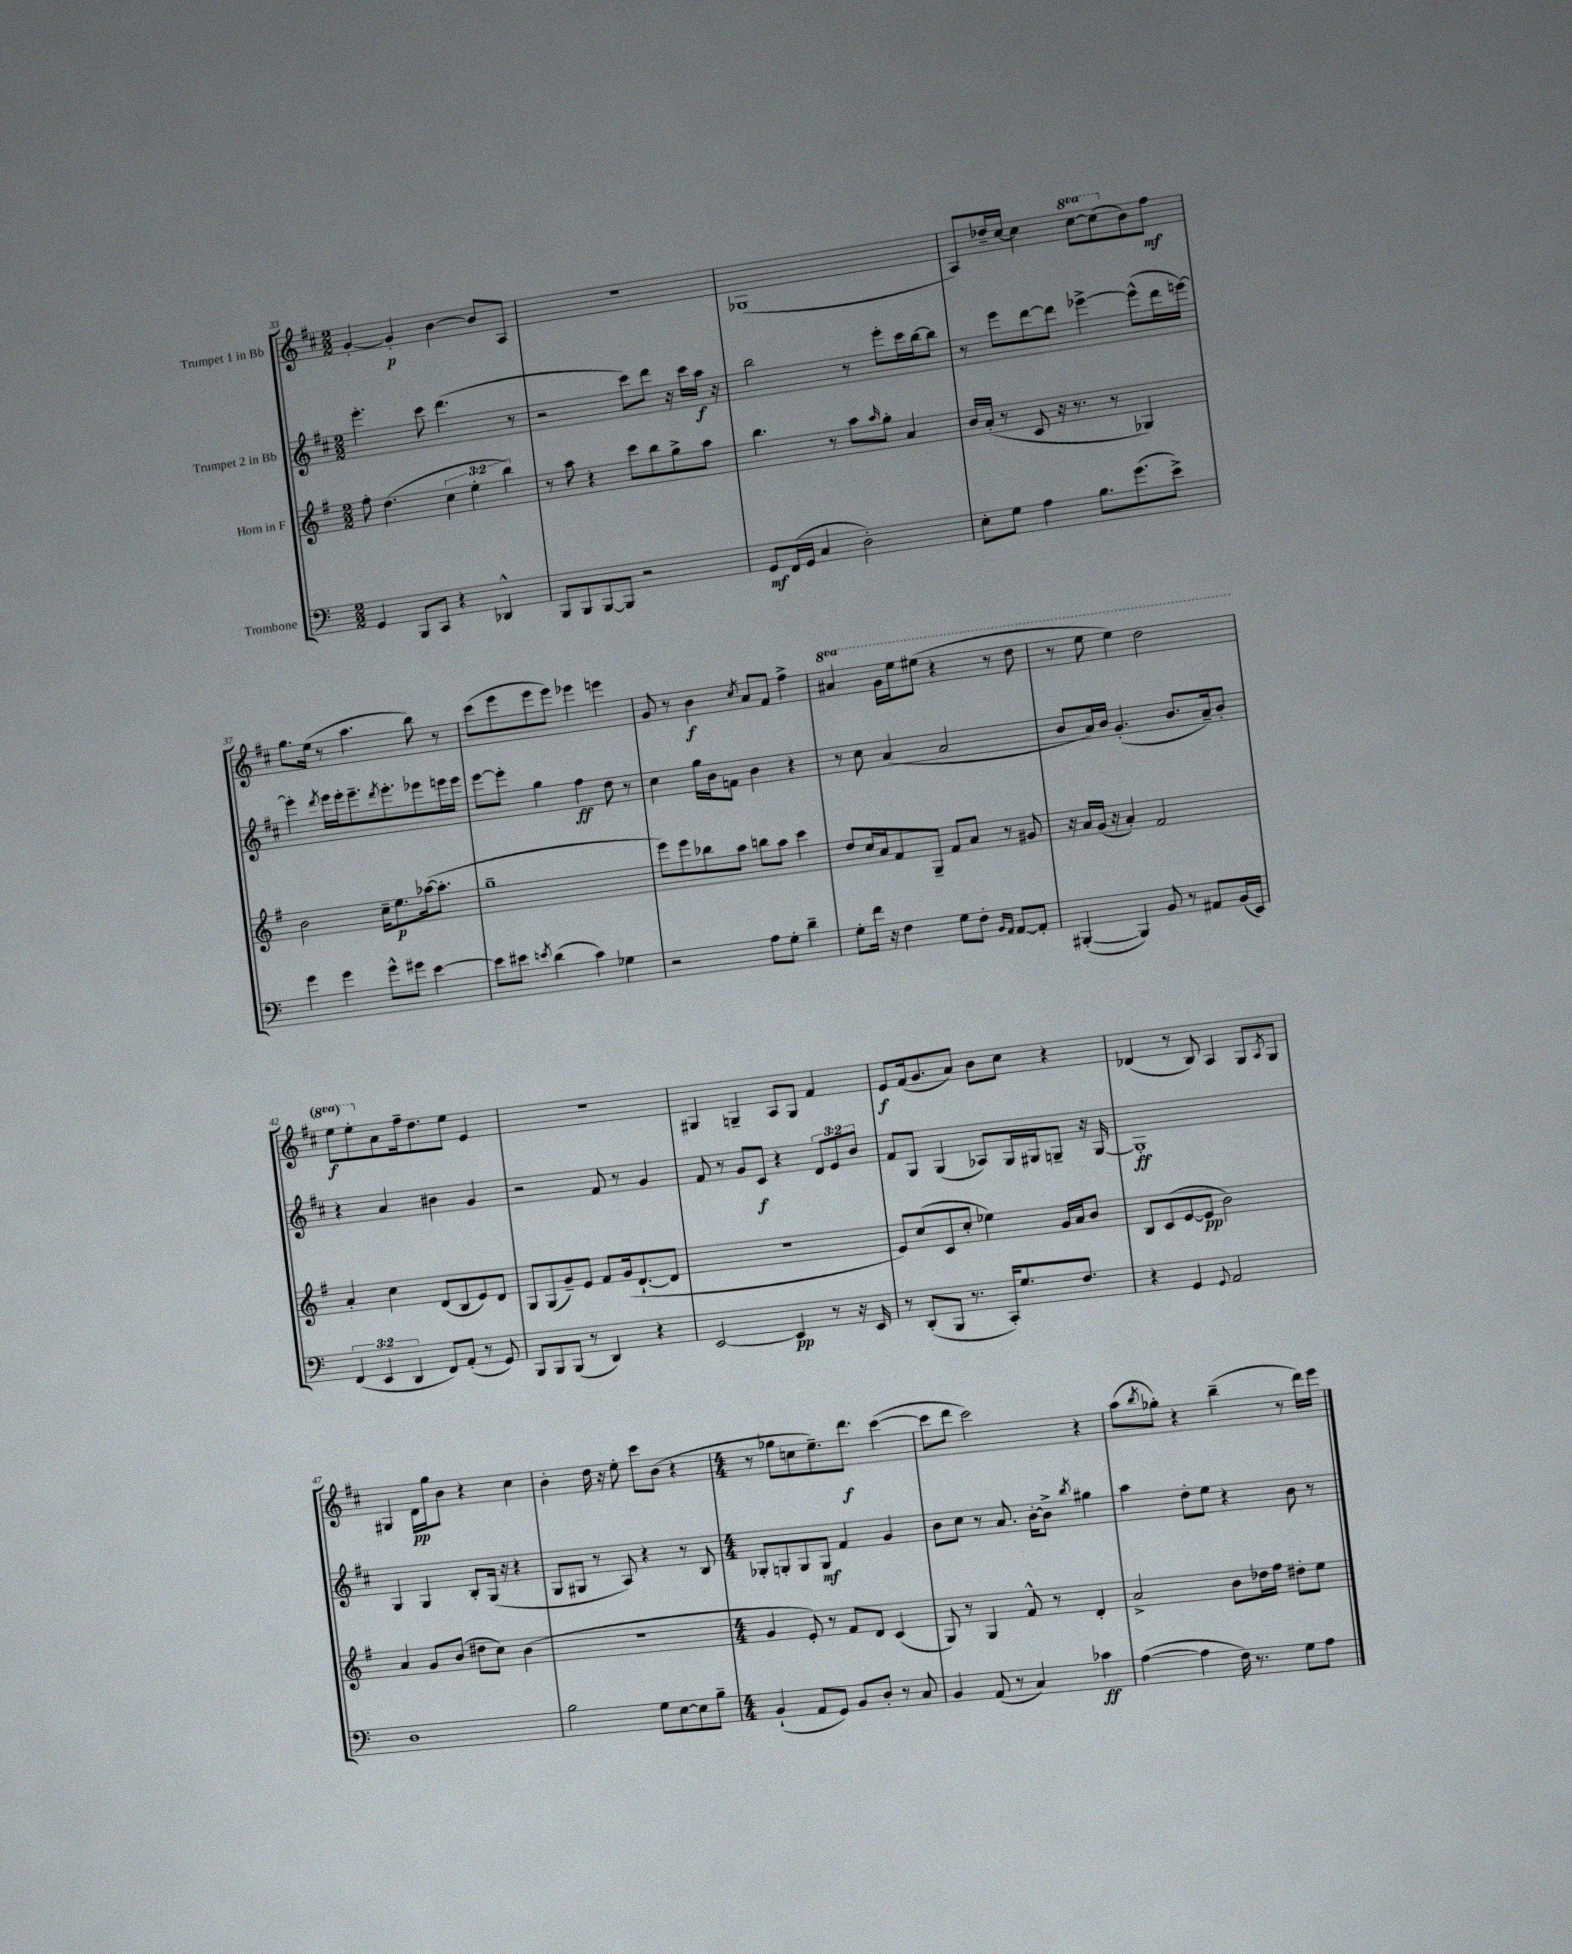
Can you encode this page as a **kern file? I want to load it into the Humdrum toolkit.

**kern	**kern	**kern	**kern
*staff4	*staff3	*staff2	*staff1
*clefF4	*clefG2	*clefG2	*clefG2
*k[]	*k[f#]	*k[f#c#]	*k[f#c#]
*M2/2	*M2/2	*M2/2	*M2/2
4GG/	8ff#'\	4.eee'\	[4g'/
.	(4.dd\	.	.
8BBB/L	.	.	4g'/]
8CC/J	.	8ccc#\	.
4r	6cc\	(4.ddd\	[4b\
.	6ee'\	.	.
4DD-^^/	.	.	8b/]L
.	6bb\)	.	.
.	.	8r	8A/J
=	=	=	=
8BBB/L	8r	2r	1r
8BBB/	8aa\	.	.
[8BBB/	4r	.	.
8BBB/]J	.	.	.
2r	8ccc\L	8ccc#\L)	.
.	8bb\	8ddd\J	.
.	8gg^\	16r	.
.	.	16ccc#\LL	.
.	8aa\J	16aa\JJ	.
.	.	16r	.
=	=	=	=
8GG/L	4.bb\	2bb\	(1G-
(16FF/L	.	.	.
16GG/JJ	.	.	.
4C/	.	.	.
.	8r	.	.
2D'\)	8aa\L	8r	.
.	16qqaa/	.	.
.	8gg'\J	8eee'\L	.
.	4a/	16ccc#\L	.
.	.	[16bb\J	.
.	.	8bb\]J	.
=	=	=	=
8E'\L	16b/LL	8r	8A/L)
.	(16a'/JJ	.	.
8G\J	8r	8eee\L	16dd-~/L
.	.	.	[16cc#/JJ
4A\	8c/	[8ddd\	4cc#\]
.	16r	8ddd\]J	.
.	8.r	.	.
8.B\L	.	[4eee-^\	[8ccc#\L
.	8r	.	(8ccc#\]
(8.g\	.	.	.
.	4G-/)	(8eee-^^\]L	8b\)
8e^\J)	.	16ddd\L	8ff#\J
.	.	[16eee\JJ)	.
=	=	=	=
4g\	2b\	4eee'\]	8.gg\L
.	.	.	(16ee\Jk
.	.	8qddd/	.
4g\	.	16eee\LL	8r
.	.	16eee'\J	.
.	.	8.eee~\	4.aa\
8g^^\L	16cc~\LK	.	.
.	.	8qddd/	.
.	8.ee\	8.eee'\	.
8g#\J	.	.	.
[4e\	([16aa-\k	8eee-\	8bb\)
.	8.aa-'\]J	.	.
.	.	16eee\L	8r
.	.	16eee\JJ	.
=	=	=	=
8e\]L	1gg~	[8eee\L	(8ccc#\L
8e#\J	.	8eee'\]J	8eee\
8qe/	.	.	.
(4d\	.	4gg\	8eee\
.	.	.	8eee\J)
4c\)	.	4ff#\	4eee-\
4G-\	.	8dd\	4eee\
.	.	8r	.
=	=	=	=
2r	8eee\L)	4cc#\	8g/
.	8eee\	.	8r
.	8bb-\	16gg\LL	4b\
.	.	16b\J	.
.	8aa\J	8f\J	.
.	.	.	8qcc#/
8A\L	8bb\L	4b\	8a/L
8G'\J	8aa\J	.	8f#/J
4d~\	4ccc\	4r	4ff#^\
=	=	=	=
8G'\L	8dd/L	8r	4aa#/
16f\Jk	16cc/L	8cc#\	.
16r	16a/J	.	.
4F\	8f#/	(4a/	16gg\LL
.	.	.	16eee\J
.	8G~/J	.	(8eee#\J
8G\L	8f#/L	2a/	4r
8F'\J	8a/J	.	.
16qqBB/LL	.	.	.
16qqAA/JJ	.	.	.
[8AA/L	8r	.	8r
8AA'/]J	8g#/	.	8ddd\
=	=	=	=
([4BBB#'/	16r	8b/L	8r
.	16a/LL	.	.
.	(16g/JJ	16a/L)	8eee\
.	16r	16b/JJ	.
4BBB#/])	4a'/)	(4.g'/	4eee\)
8BB/	2f#/	.	2ddd\
8r	.	8.b/L	.
8AA#/L	.	.	.
.	.	16a~/k)	.
(16BB/L	.	8b'/J	.
16EE/JJ)	.	.	.
=	=	=	=
(6FF/	4a'/	4r	8eee\L
.	.	.	8eee'\
6EE/	.	.	.
.	4cc\	4a/	8a\
6DD/	.	.	.
.	.	.	16ff#~\k
.	.	.	8.dd\
8FF/L)	(8d/L	4b#\	.
(8AA'/J	8B/	.	8ee\J
8r	8e/)	4g/	4e/
8GG/)	8d/J	.	.
=	=	=	=
8BBB/L	8G/L	2r	1r
8BBB/	(8G/	.	.
(8BBB/J	8g~/)	.	.
8r	8e/J	.	.
4DD/)	8f#/L	8f#/	.
.	(16g/k	8r	.
.	[8.d`/	.	.
4r	.	4g/	.
.	8d/]J	.	.
=	=	=	=
[2EE/	1r	8f#/	4G#/
.	.	8r	.
.	.	8g/L	4G~/
.	.	8c#/J	.
4EE/]	.	4r	8A/L
.	.	.	8G/J
8r	.	12d/L	4f#/
.	.	12e/	.
16r	.	.	.
.	.	12b/J	.
16EE/	.	.	.
=	=	=	=
8r	8e/L)	8f#/L	8e/L
(8DD'/L	(8cc/	8G/J	(16f#/k
.	.	.	8.g/
8BBB/J	8c/	(4G/	.
8.r	8cc'/J	.	8a/J)
.	4ee-\)	8A-/L)	8b\L
16CC'/LK)	.	.	.
8.G/	.	16G/L	8cc#\J
.	.	16G#/J	.
.	16g/LL	8G~/J	4r
8.F/J	16a/J	.	.
.	8b/J	16r	.
.	.	[16G/	.
=	=	=	=
4r	8B/L	1G']	(4d-/
.	(8c/	.	.
4GG/	[8e/	.	8r
.	8e/]J	.	8B/)
8qqGG/	.	.	.
2AA/	2b\)	.	4A/
.	.	.	8G/L
.	.	.	8qA/
.	.	.	8G/J
=	=	=	=
1D	4a/	4G/	4G#/
.	8g/L	4G/	16d\LL
.	.	.	16gg\J
.	(8b/J	.	8b\J
.	8dd#\L	8B'/L	4r
.	8cc\J)	(16G/Jk	.
.	.	16r	.
.	(4b\	4r	4cc#\
=	=	=	=
2B\	1r	8G/L	4b'\
.	.	8G#/J	.
.	.	8r	16dd\
.	.	.	16r
.	.	8A/)	8ee'\
8G\L	.	4r	8ccc#\L
[8E\	.	.	(8b\J
8E\]	.	8r	4r
8B~\J	.	8B/	.
=	=	=	=
*M4/4	*M4/4	*M4/4	*M4/4
(4BB`/	4g/	8G-'/L	8r
.	.	8G'/	8gg-\L
8AA/L	8e'/)	8G/	8cc\
8GG/J)	8r	8G/J	8.ee~\)
8BB/L	8f#/L	4f#/	.
.	.	.	8.ddd\J
8D'/J	8d/J	.	.
8r	(4c/	4g/	([4ccc#\
8C/	.	.	.
=	=	=	=
4BB/	8G/)	8b\L	8ccc#\]L
.	8r	8cc#\J	8ddd\J
(8AA/	4G/	8r	2ccc#\)
8r	.	8.a/	.
4C/)	8f#^^/	.	.
.	.	[16b'\LK	.
.	8r	8b^\]J	.
.	.	8qbb/	.
4c-\	4d'/	4gg#\	4r
=	=	=	=
([4A\	2a^/	4aa\	(8aa\L
.	.	.	8qbb/
.	.	.	8gg-'\J)
4A\]	.	8dd'\L	4r
.	.	8ee\J	.
16F\)	8b\L	4r	(4bb~\
8.r	.	.	.
.	16dd-\L	.	.
.	16ff#\JJ	.	.
8G\L	8dd#'\L	8b\	8r
8A\J	8ee\J	8r	16ddd\LL)
.	.	.	16eee\JJ
==	==	==	==
*-	*-	*-	*-
